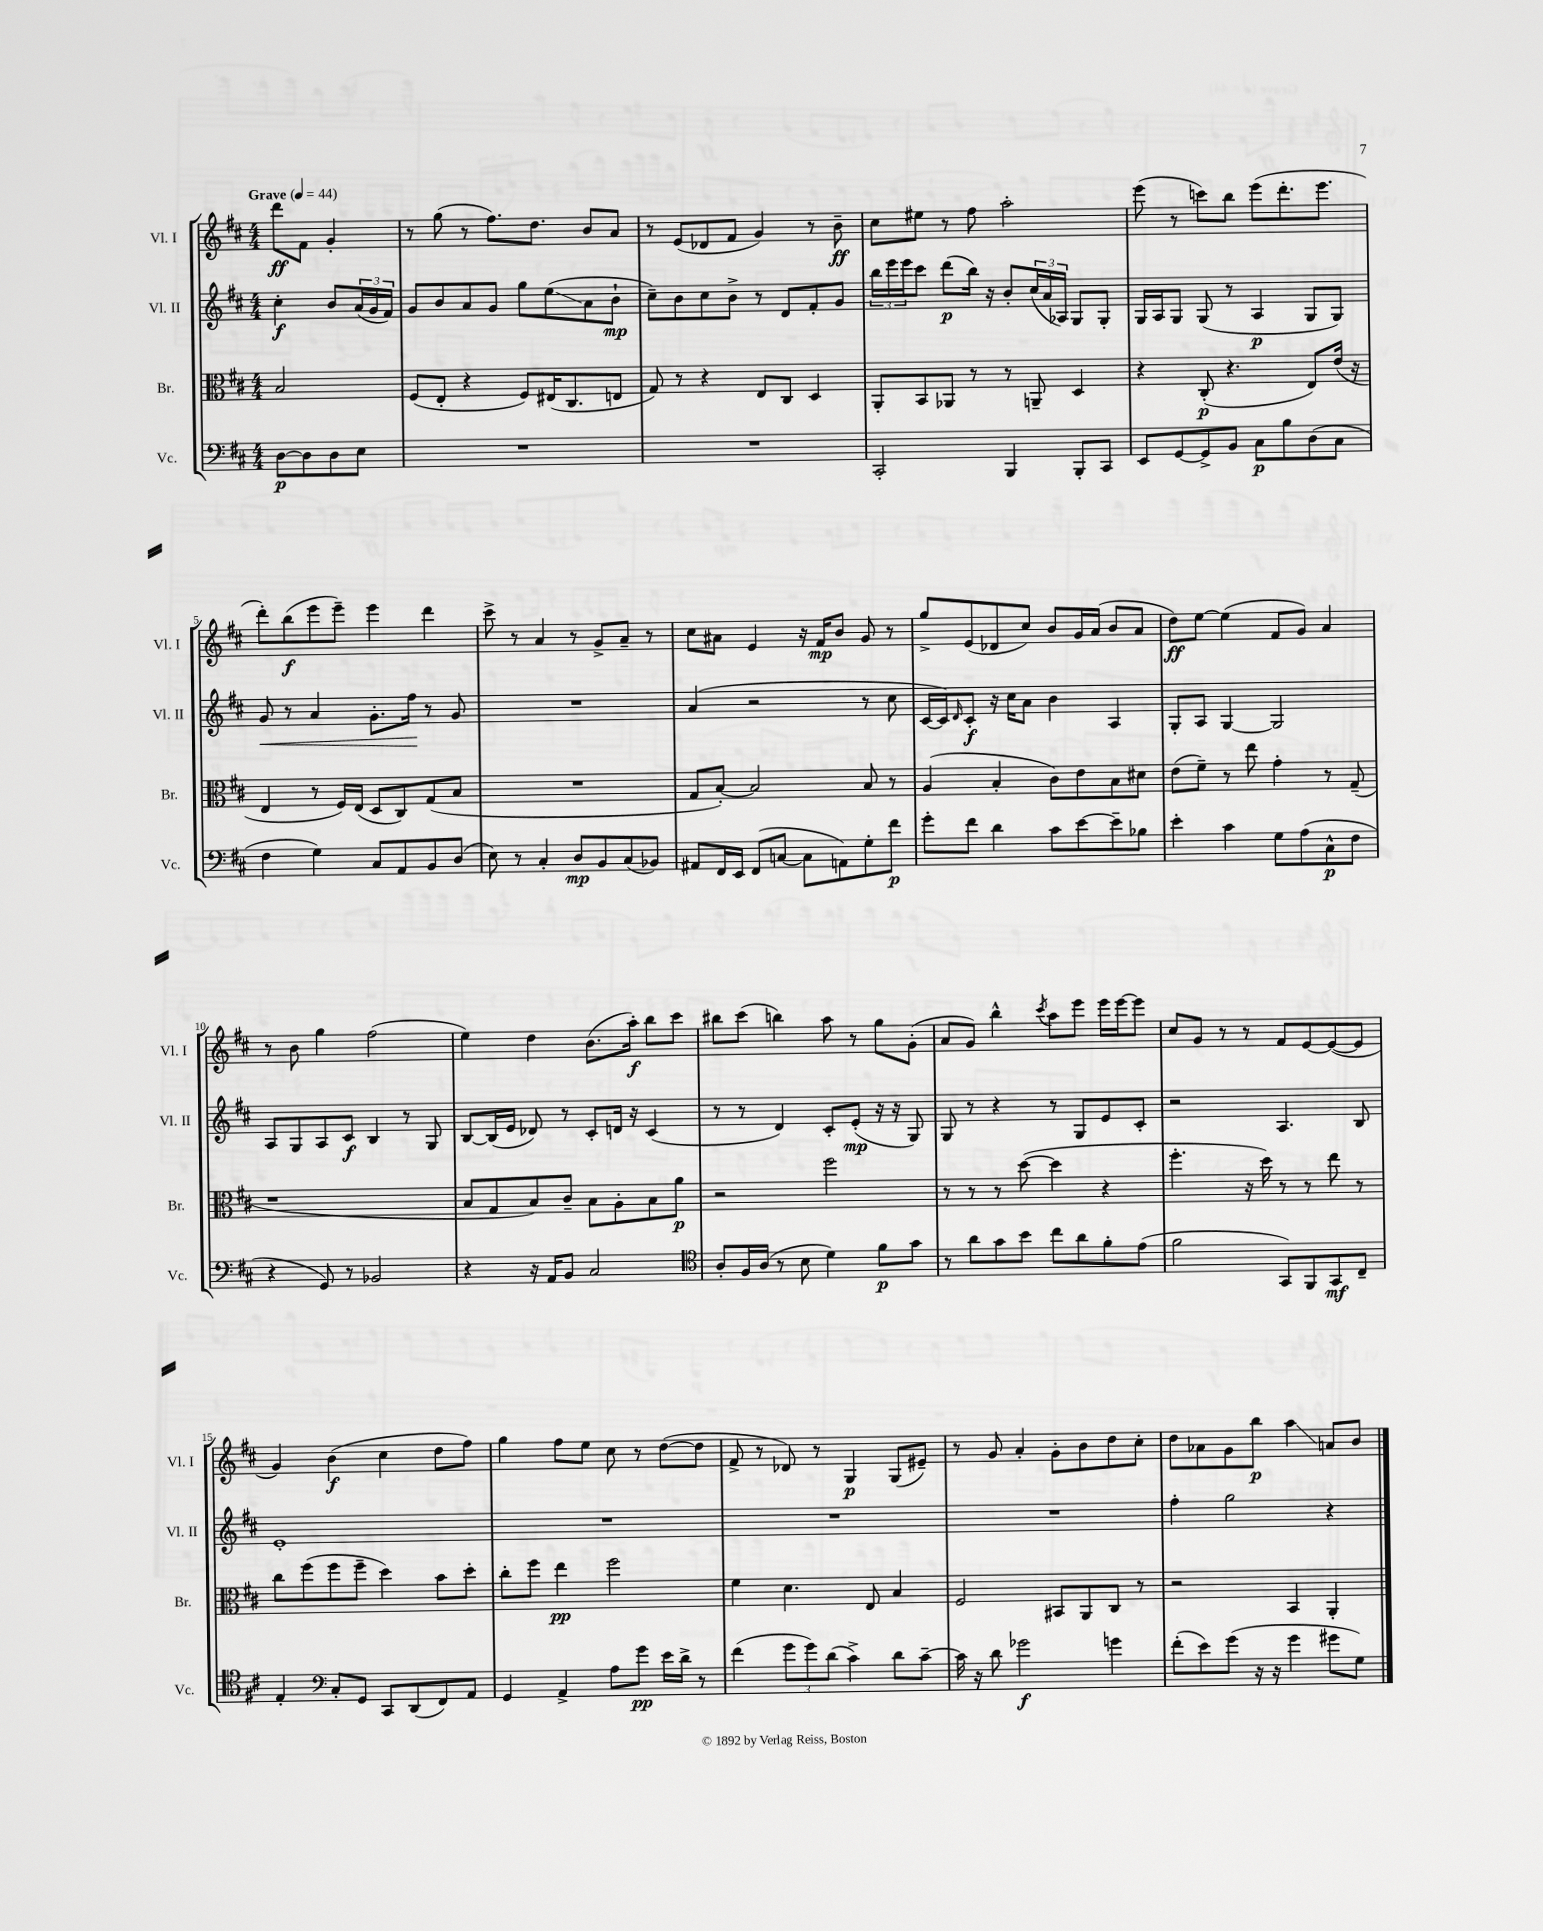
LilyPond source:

<<
\new StaffGroup <<
\new Staff = "s0" \with { instrumentName = "Vl. I" shortInstrumentName = "Vl. I" } {
    \clef treble \key d \major \numericTimeSignature \time 4/4 \partial 2 \tempo "Grave" 4 = 44
    d'''8\ff fis'8 g'4-. |
    r8 g''8( r8 fis''8.) d''8. b'8 a'8 |
    r8 e'8( des'8 fis'8 g'4) r8 b'8--\ff |
    cis''8 eis''8 r8 fis''8 a''2-. |
    e'''8( r8 c'''8) b''8 e'''8( d'''8.-. e'''8. |
    d'''8-.) b''8\f( e'''8 e'''8--) e'''4 d'''4 |
    cis'''8-> r8 a'4 r8 g'8-> a'8-- r8 |
    cis''8 ais'8 e'4 r16 fis'16\mp b'8 g'8 r8 |
    g''8-> e'8( des'8 cis''8) b'8 g'16 a'16( b'8 a'8 |
    d''8\ff) e''8~ e''4( fis'8 g'8) a'4 |
    r8 b'8 g''4 fis''2( |
    e''4) d''4 b'8.( a''16-.\f) b''8 cis'''8 |
    bis''8 cis'''8( b''4) a''8 r8 g''8 g'8-.( |
    a'8 g'8) b''4-^ \acciaccatura { cis'''8 } a''8 e'''8 e'''16 e'''16~ e'''8 |
    cis''8 g'8 r8 r8 fis'8 e'8~ e'8~( e'8 |
    g'4) b'4\f( cis''4 d''8 fis''8) |
    g''4 fis''8 e''8 cis''8 r8 d''8~( d''8 |
    fis'8-> r8 des'8) r8 g4\p g8( eis'8--) |
    r8 g'8 a'4-. g'8-. b'8 d''8 cis''8-. |
    d''8 aes'8 g'8 b''8\p a''4\glissando a'8 b'8 \bar "|." |
}
\new Staff = "s1" \with { instrumentName = "Vl. II" shortInstrumentName = "Vl. II" } {
    \clef treble \key d \major \numericTimeSignature \time 4/4 \partial 2
    cis''4-.\f b'8 \tuplet 3/2 { a'16( g'16 fis'16) } |
    g'8 b'8 a'8 g'8 g''8 e''8\glissando( a'8 b'8-!\mp |
    cis''8--) b'8 cis''8 b'8-> r8 d'8 fis'8-. g'8 |
    \tuplet 3/2 { b''16 e'''16 e'''16 } cis'''8 d'''8\p( b''16) r16 b'8-. \tuplet 3/2 { cis''16( a'16 aes16) } g8 g8-. |
    g16 a16 g8 g8( r8 a4\p g8 g8) |
    g'8\< r8 a'4 g'8.-. fis''16\! r8 g'8 |
    R1 |
    a'4( r2 r8 cis''8 |
    cis'16~ cis'16) \grace { d'16 } cis'8-.\f r16 cis''16 a'8 b'4 a4 |
    g8-. a8 g4~ g2 |
    a8 g8 a8 cis'8\f b4 r8 g8 |
    b8~ b16( e'16 des'8) r8 cis'8-. d'16 r16 cis'4( |
    r8 r8 d'4) cis'8-. e'8-.\mp( r16 r16 g8) |
    g8 r8 r4 r8 g8 e'8 cis'8-. |
    r2 a4. b8 |
    e'1-. |
    R1 |
    R1 |
    R1 |
    fis''4-. g''2 r4 \bar "|." |
}
\new Staff = "s2" \with { instrumentName = "Br." shortInstrumentName = "Br." } {
    \clef alto \key d \major \numericTimeSignature \time 4/4 \partial 2
    b2 |
    fis8( e8-. r4 fis8) eis16( cis8. e8 |
    g8) r8 r4 e8 cis8 d4 |
    a,8-. b,8 aes,8 r8 r8 a,8-- d4 |
    r4 cis8-.\p( r4. e8) e'16( r16 |
    e4 r8 fis16) e16( d8 cis8) g8( b8 |
    R1 |
    g8 b8~-.) b2 b8 r8 |
    a4( b4-. cis'8) e'8 b8 dis'8 |
    e'8( fis'8--) r8 e''8 g'4-. r8 g8--( |
    r1 |
    b8 g8 b8) cis'8-- b8 a8-. b8 a'8\p |
    r2 fis''2 |
    r8 r8 r8 d''8~( d''4 r4 |
    fis''4.-. r16 d''16) r8 r8 e''8 r8 |
    cis''8 fis''8( fis''8 fis''8-- d''4) b'8 d''8-. |
    cis''8-. fis''8 e''4\pp fis''2 |
    fis'4 d'4. e8 b4 |
    fis2 bis,8 a,8 cis8 r8 |
    r2 b,4 a,4-. \bar "|." |
}
\new Staff = "s3" \with { instrumentName = "Vc." shortInstrumentName = "Vc." } {
    \clef bass \key d \major \numericTimeSignature \time 4/4 \partial 2
    d8~\p d8 d8 e8 |
    R1 |
    R1 |
    cis,2-. b,,4 b,,8-. cis,8 |
    e,8 g,8~ g,8-> b,8 cis8\p b8 d8( cis8 |
    fis4 g4) cis8 a,8 b,8 d8( |
    e8) r8 cis4-. d8\mp b,8 cis8( bes,8) |
    ais,8 fis,16 e,16 fis,8( c8~ c8 a,8) g8-. fis'8\p |
    g'8-. fis'8 d'4 cis'8 e'8~ e'8-- bes8 |
    e'4-. cis'4 g8 a8( cis8-^\p fis8 |
    r4 g,8) r8 bes,2 |
    r4 r16 a,16 b,8 cis2 |
    \clef tenor a8-. fis16 a16( r8 b8 d'4) fis'8\p g'8 |
    r8 a'8 g'8 b'8 cis''8 a'8 fis'8-. e'8( |
    fis'2 g,8) fis,8 g,8\mf cis8-- |
    e4-. \clef bass cis8-. g,8 cis,8 d,8( fis,8) a,8 |
    g,4 a,4-> a8 g'8\pp e'16 d'16-> r8 |
    fis'4( \tuplet 3/2 { g'8 g'8) d'8( } cis'4->) d'8 cis'8~-- |
    cis'16 r16 d'8 ges'2\f g'4 |
    fis'8-.( e'8) g'8( r16 r16 g'4 gis'8 g8) \bar "|." |
}
>>
>>
